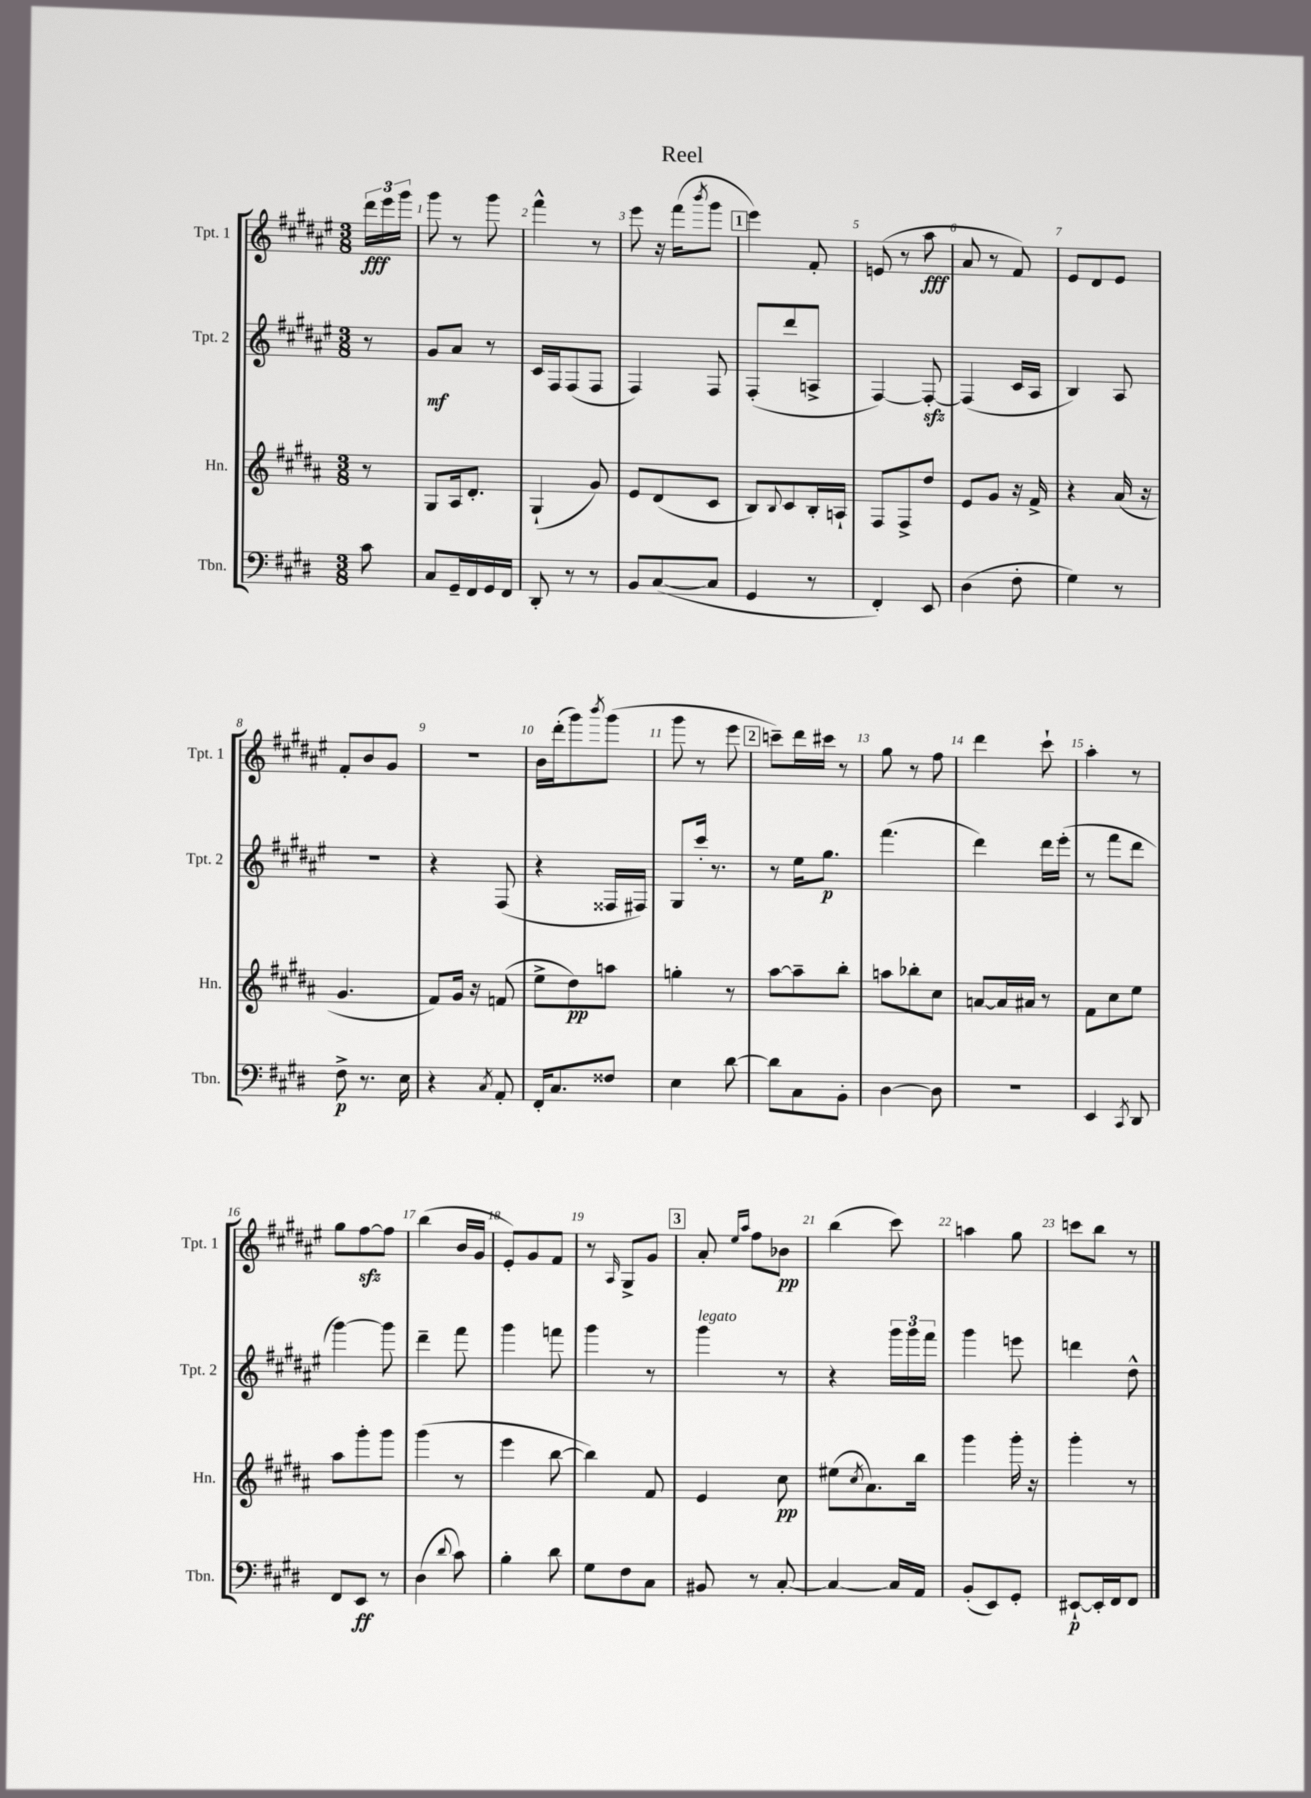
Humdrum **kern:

**kern	**kern	**kern	**kern
*staff4	*staff3	*staff2	*staff1
*clefF4	*clefG2	*clefG2	*clefG2
*k[f#c#g#d#]	*k[f#c#g#d#a#]	*k[f#c#g#d#a#e#]	*k[f#c#g#d#a#e#]
*M3/8	*M3/8	*M3/8	*M3/8
8c#	8r	8r	24ddd#
.	.	.	24eee#
.	.	.	24ggg#
=	=	=	=
8C#	8G#	8g#	8ggg#
16GG#~	16A#	8a#	8r
16FF#	8.d#'	.	.
16GG#	.	8r	8ggg#
16FF#	.	.	.
=	=	=	=
8DD#'	(4G#`	16c#	4fff#^^
.	.	16F#	.
8r	.	(8F#	.
8r	8g#)	8F#	8r
=	=	=	=
8BB	8e	4F#)	8eee#
([8C#	(8d#	.	16r
.	.	.	(16fff#
.	.	.	8qbbb
8C#]	8c#	8F#	8ggg#
=	=	=	=
4GG#	8B)	(8F#'	4eee#)
.	8qqB	.	.
.	8c#	8ddd#	.
8r	16B'	8A^	8f#'
.	16A`	.	.
=	=	=	=
4FF#')	8F#	[4F#)	(8e
.	8F#^	.	8r
8EE	8dd#	8F#'_	8aa#
=	=	=	=
(4D#	8e	(4F#]	8a#
.	8g#	.	8r
8F#'	16r	16c#	8f#)
.	16f#^	16A#	.
=	=	=	=
4G#)	4r	4B)	8e#
.	.	.	8d#
8r	(16a#	8A#	8e#
.	16r	.	.
=	=	=	=
8F#^	4.g#	4.r	8f#'
8.r	.	.	8b
.	.	.	8g#
16E	.	.	.
=	=	=	=
4r	8f#)	4r	4.r
.	16g#	.	.
.	16r	.	.
8qC#	.	.	.
8AA'	(8f	(8F#	.
=	=	=	=
16FF#'	8ee^	4r	16b
8.C#	.	.	(16ddd#'
.	8dd#)	.	8ggg#)
.	.	.	8qbbb
8F##	8aa	16F##	(8ggg#
.	.	16F#)	.
=	=	=	=
4E	4gg'	8G#	8ggg#
.	.	16ccc#'	8r
.	.	8.r	.
[8d#	8r	.	8eee#
=	=	=	=
8d#]	[8aa#	8r	8ccc~)
8C#	8aa#~]	16ee#	16ddd#
.	.	8.gg#	16ccc#
8BB'	8bb'	.	8r
=	=	=	=
[4D#	8aa	(4.fff#	8gg#
.	8bb-'	.	8r
8D#]	8cc#	.	8ff#
=	=	=	=
4.r	[8a	4ddd#)	4ddd#
.	16a]	.	.
.	16a#	.	.
.	8r	16ddd#	8ccc#`
.	.	(16eee#'	.
=	=	=	=
4EE	8f#	8r	4aa#'
.	8cc#	8fff#	.
8qCC#	.	.	.
8DD#	8ee	8ddd#	8r
=	=	=	=
8FF#	8aa#	[4ggg#)	8gg#
8EE	8ggg#'	.	[8ff#
8r	8ggg#	8ggg#]	8ff#]
=	=	=	=
(4D#	(4ggg#	4ddd#~	(4bb
8qqd#	.	.	.
8c#)	8r	8fff#	16b
.	.	.	16g#
=	=	=	=
4B'	4eee	4ggg#	8e#')
.	.	.	8g#
8d#	[8bb	8fff	8f#
=	=	=	=
8G#	4bb])	4ggg#	8r
.	.	.	16qqA#
8F#	.	.	8G#^
8C#	8f#	8r	8g#
=	=	=	=
8BB#	4e	4ggg#	8a#'
.	.	.	16qqee#
.	.	.	16qqaa#
8r	.	.	8ff#
[8C#'	8cc#	8r	8b-
=	=	=	=
4C#_	(8ee#	4r	(4bb
.	8qcc#	.	.
.	8.a#)	.	.
16C#]	.	24ggg#	8ccc#)
.	.	24ggg#	.
16AA	16bb	.	.
.	.	24fff#	.
=	=	=	=
(8BB'	4ggg#	4ggg#	4aa
8EE)	.	.	.
8GG#'	16ggg#'	8eee	8gg#
.	16r	.	.
=	=	=	=
[8EE#`	4ggg#'	4ddd	8ccc
16EE#']	.	.	8bb
16FF#	.	.	.
8FF#	8r	8dd#^^	8r
==	==	==	==
*-	*-	*-	*-
